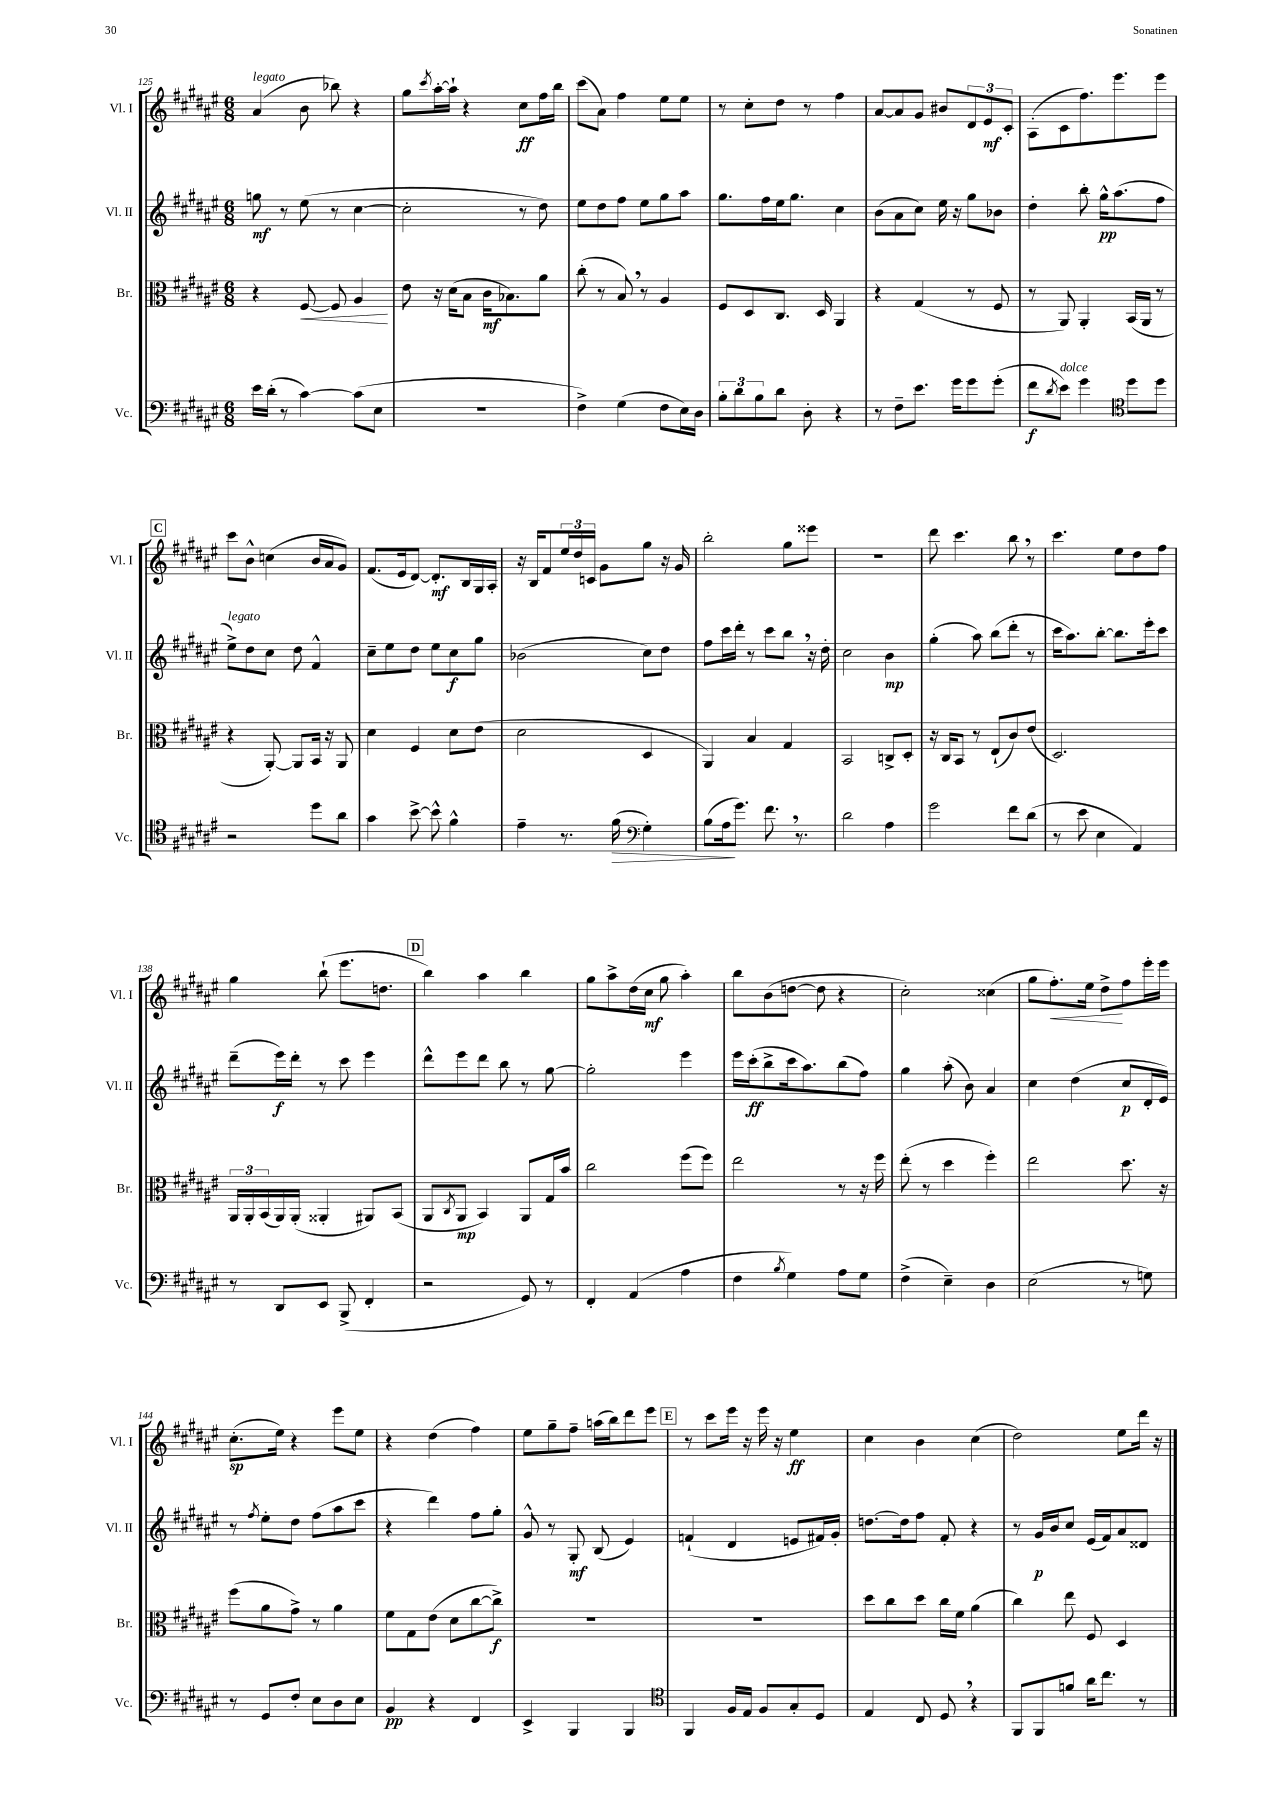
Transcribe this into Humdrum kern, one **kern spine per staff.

**kern	**kern	**kern	**kern
*staff4	*staff3	*staff2	*staff1
*clefF4	*clefC3	*clefG2	*clefG2
*k[f#c#g#d#a#e#]	*k[f#c#g#d#a#e#]	*k[f#c#g#d#a#e#]	*k[f#c#g#d#a#e#]
*M6/8	*M6/8	*M6/8	*M6/8
16e#	4r	8gg	(4a#
(16d#'	.	.	.
8r	.	8r	.
[4c#)	[8F#	(8ee#	8b
.	8F#]	8r	8bb-)
(8c#]	4A#	[4cc#	4r
8E#	.	.	.
=	=	=	=
2.r	8e#	2cc#']	8gg#
.	.	.	8qccc#
.	16r	.	[16aa#'
.	(16d#	.	16aa#`]
.	8B	.	4r
.	16c#	.	.
.	8.B-)	.	.
.	.	8r	8cc#
.	8a#	8dd#)	16ff#
.	.	.	16bb
=	=	=	=
4F#^)	(8cc#'	8ee#	(8ccc#
.	8r	8dd#	8a#)
(4G#	8B)	8ff#	4ff#
.	8r	8ee#	.
8F#	4A#	8gg#	8ee#
16E#)	.	8aa#	8ee#
16D#	.	.	.
=	=	=	=
12B'	8F#	8.gg#	8r
12d#	.	.	.
.	8D#	.	8cc#'
12B	.	.	.
.	.	16ff#	.
8d#	8.C#	16ee#	8dd#
.	.	8.gg#	.
8D#'	.	.	8r
.	16D#	.	.
4r	4AA#	4cc#	4ff#
=	=	=	=
8r	4r	(8b	[8a#
8F#~	.	8a#	8a#]
8.e#	(4G#	8cc#)	8g#
.	.	16ee#	8b#
16g#	.	16r	.
8g#	8r	8gg#	12d#
.	.	.	12e#
(8g#'	8F#	8b-	.
.	.	.	12c#'
=	=	=	=
8f#	8r	4dd#'	(8A#'
8qd#	.	.	.
8e#)	8AA#)	.	8c#
4g#	4AA#'	8bb'	8.ff#)
.	.	16gg#^^	.
.	.	(8.aa#	8.eee#
*clefC4	*	*	*
8dd#	(16BB	.	.
.	16AA#	.	.
8dd#	8r	8ff#	8eee#
=	=	=	=
2r	4r	8ee#^)	8ccc#
.	.	8dd#	8b^^
.	[8AA#')	8cc#	(4cc
.	8AA#]	8dd#	.
8dd#	16BB	4f#^^	16b
.	16r	.	16a#
8a#	8AA#	.	8g#)
=	=	=	=
4g#	4d#	8cc#~	(8.f#
.	.	8ee#	.
.	.	.	16e#
[8b^	4F#	8dd#	[8d#)
8b^^]	.	8ee#	8.d#']
4f#^^	8d#	8cc#	.
.	.	.	16B
.	(8e#	8gg#	16G#
.	.	.	16A#'
=	=	=	=
4e#~	2d#	(2b-	16r
.	.	.	16B
.	.	.	8f#
8.r	.	.	24ee#
.	.	.	24dd#
.	.	.	24c
.	.	.	8g#
(16f#	.	.	.
*clefF4	*	*	*
4G#')	4D#	8cc#)	8gg#
.	.	8dd#	16r
.	.	.	16g#
=	=	=	=
(8B	4AA#)	8ff#	2bb'
16A#	.	16ccc#	.
8.g#)	.	16ddd#'	.
.	4B	8r	.
8.f#	.	8ccc#	.
.	4G#	8bb	8gg#
8.r	.	.	.
.	.	16r	8eee##
.	.	16dd#'	.
=	=	=	=
2d#	2BB	2cc#	2.r
4A#	8C^	4b	.
.	8D#'	.	.
=	=	=	=
2g#	16r	(4gg#'	8ddd#
.	16C#	.	.
.	8BB	.	4.ccc#
.	8r	8aa#)	.
.	(8E#`	(8bb	.
8f#	8c#)	8ddd#'	8bb
(8d#	(8e#	8r	8r
=	=	=	=
8r	2.D#)	16ccc#	4.ccc#
.	.	8.aa#)	.
8e#	.	.	.
4E#	.	[8bb'	.
.	.	8.bb]	8ee#
4AA#)	.	.	8dd#
.	.	16eee#'	.
.	.	8ccc#	8ff#
=	=	=	=
8r	24AA#	(8ddd#~	4gg#
.	24AA#'	.	.
.	(24BB	.	.
8DD#	16AA#)	16eee#)	.
.	(16AA#'	16ddd#'	.
8EE#	4AA##'	8r	(8bb`
(8BBB^	.	8ccc#	8.eee#
4FF#'	8AA#)	4eee#	.
.	.	.	8.dd
.	(8BB	.	.
=	=	=	=
2r	8AA#	8ddd#^^	4bb)
.	8qC#	.	.
.	8AA#	8eee#	.
.	4BB)	8ddd#	4aa#
.	.	8bb	.
8GG#)	8AA#	8r	4bb
8r	16G#	[8gg#	.
.	16b	.	.
=	=	=	=
4FF#'	2cc#	2gg#']	8gg#
.	.	.	8aa#^
(4AA#	.	.	(16dd#
.	.	.	16cc#
.	.	.	8gg#
4A#	(8ff#	4eee#	4aa#')
.	8ff#)	.	.
=	=	=	=
4F#	2ee#	16eee#	8bb
.	.	(16ccc#'	.
.	.	8bb^	(8b
8qB	.	.	.
4G#)	.	16ccc#	[8dd
.	.	8.aa#)	.
.	.	.	8dd]
8A#	8r	(8bb	4r
8G#	16r	8ff#)	.
.	16ff#	.	.
=	=	=	=
(4F#^	(8ee#'	4gg#	2cc#')
.	8r	.	.
4E#~)	4dd#	(8aa#'	.
.	.	8b)	.
4D#	4ff#')	4a#	(4cc##
=	=	=	=
(2E#	2ee#	4cc#	8gg#
.	.	.	8.ff#')
.	.	(4dd#	.
.	.	.	16ee#
.	.	.	8dd#^
8r	8.dd#	8cc#	8ff#
8G)	.	16d#'	16eee#'
.	16r	16e#)	16eee#
=	=	=	=
8r	(8ff#	8r	(8.cc#'
.	.	8qff#	.
8GG#	8a#	8ee#'	.
.	.	.	16ee#)
8F#'	8g#^)	8dd#	4r
8E#	8r	(8ff#	.
8D#	4a#	8aa#	8eee#
8E#	.	8ccc#	8ee#
=	=	=	=
4BB	8f#	4r	4r
.	8G#	.	.
4r	(8e#	4ddd#)	(4dd#
.	8d#	.	.
4FF#	[8cc#	8ff#	4ff#)
.	8cc#^])	8gg#'	.
=	=	=	=
4EE#^	2.r	8g#^^	8ee#
.	.	8r	8gg#~
4BBB	.	8G#'	8ff#~
.	.	(8B	(16aa
.	.	.	16bb)
4BBB	.	4e#)	8ddd#
.	.	.	8eee#
=	=	=	=
*clefC4	*	*	*
4FF#	2.r	(4f`	8r
.	.	.	8ccc#
16F#	.	4d#	16eee#
16E#	.	.	16r
8F#	.	.	16eee#
.	.	.	16r
8G#'	.	8e	4ee#
8D#	.	16f#)	.
.	.	16g#'	.
=	=	=	=
4E#	8dd#	[8.dd	4cc#
.	8cc#	.	.
.	.	16dd]	.
8C#	8dd#	8ff#	4b
8D#	16cc#	8f#'	.
.	16f#	.	.
4r	(4a#	4r	(4cc#
=	=	=	=
8FF#	4cc#)	8r	2dd#)
8FF#	.	16g#	.
.	.	16b	.
8f	8ee#	8cc#	.
16a#	8F#	(16e#	.
8.cc#	.	16f#)	.
.	4D#	8a#	8ee#
8r	.	8d##	16ddd#
.	.	.	16r
==	==	==	==
*-	*-	*-	*-
